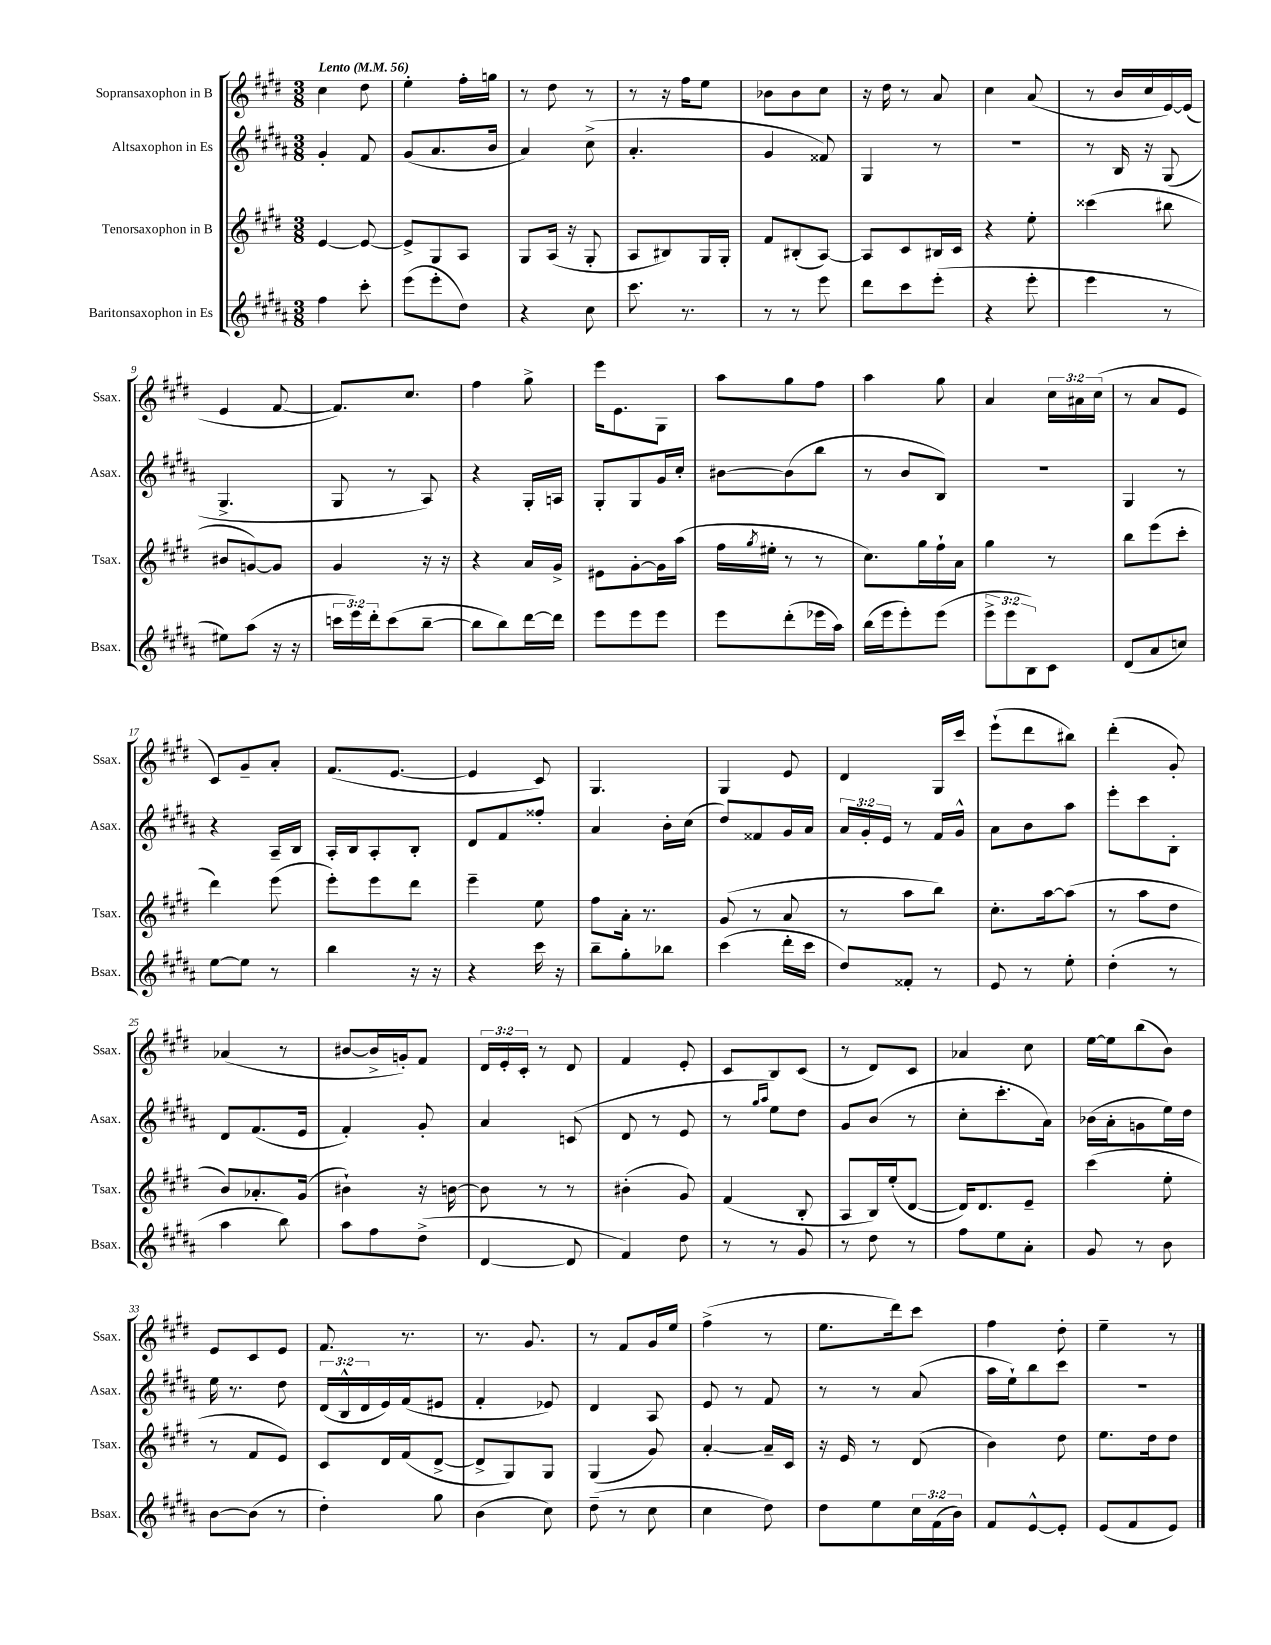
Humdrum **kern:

**kern	**kern	**kern	**kern
*staff4	*staff3	*staff2	*staff1
*clefG2	*clefG2	*clefG2	*clefG2
*k[f#c#g#d#a#]	*k[f#c#g#d#]	*k[f#c#g#d#a#]	*k[f#c#g#d#]
*M3/8	*M3/8	*M3/8	*M3/8
*MM56	*MM56	*MM56	*MM56
4ff#	[4e	4g#'	4cc#
8ccc#'	8e_	8f#	8dd#
=	=	=	=
(8eee	8e^]	(8g#	4ee'
8eee'	8G#	8.a#	.
8dd#)	8A	.	16ff#'
.	.	16b	16gg
=	=	=	=
4r	8G#	4a#)	8r
.	(16A	.	8dd#
.	16r	.	.
8cc#	8G#'	(8cc#^	8r
=	=	=	=
8.ccc#	8A	4.a#'	8r
.	8B#)	.	16r
8.r	.	.	16ff#
.	16G#	.	8ee
.	16G#'	.	.
=	=	=	=
8r	8f#	4g#	8b-
8r	(8B#'	.	8b-
8eee	[8A)	8f##)	8cc#
=	=	=	=
8ddd#	8A]	4G#	16r
.	.	.	16dd#
8ccc#	8c#	.	8r
(8eee'	16B#	8r	8a
.	16c#	.	.
=	=	=	=
4r	4r	4.r	4cc#
8eee'	8ee'	.	(8a
=	=	=	=
4eee	(4ccc##	8r	8r
.	.	16B	16b
.	.	16r	16cc#
8r	8bb#	(8G#	[16e)
.	.	.	(16e]
=	=	=	=
8ee#)	8b#	4.G#^	4e
(8aa#	[8g)	.	.
16r	8g]	.	[8f#
16r	.	.	.
=	=	=	=
24ccc	4g#	8G#	8.f#])
24eee)	.	.	.
24ddd#'	.	.	.
(8ccc	.	8r	.
.	.	.	8.cc#
[8bb~	16r	8A#)	.
.	16r	.	.
=	=	=	=
8bb]	4r	4r	4ff#
8bb)	.	.	.
[16ddd#	16a	16G#'	8gg#^
16ddd#]	16g#^	16A	.
=	=	=	=
8eee	8e#	8G#'	16eee
.	.	.	8.e
8eee	[8g#'	8G#	.
8eee	16g#]	16g#	8G#
.	(16aa	16cc#'	.
=	=	=	=
8eee	16ff#	[8b#	8aa
.	8qgg#	.	.
.	16ee#'	.	.
(8ddd#'	8r	(8b#]	8gg#
16eee-	8r	8bb	8ff#
16aa#)	.	.	.
=	=	=	=
(16bb	8.cc#)	8r	4aa
16eee	.	.	.
8eee')	.	8b	.
.	16gg#	.	.
(8eee	16ff#`	8B)	8gg#
.	16a	.	.
=	=	=	=
12eee^	4gg#	4.r	4a
12eee	.	.	.
12B)	.	.	.
8c#	8r	.	24cc#
.	.	.	24a#
.	.	.	(24cc#
=	=	=	=
(8d#	8bb	4G#	8r
8a#	(8eee	.	8a
8cc)	8ccc#'	8r	8e
=	=	=	=
[8ee	4ddd#)	4r	8c#)
8ee]	.	.	8g#~
8r	(8eee	16A#~	8a'
.	.	16B	.
=	=	=	=
4bb	8eee')	16A#'	(8.f#
.	.	16B	.
.	8eee	8A#'	.
.	.	.	[8.e
16r	8ddd#	8B'	.
16r	.	.	.
=	=	=	=
4r	4eee~	8d#	4e]
.	.	8f#	.
16ccc#	8ee	8ff##'	8c#)
16r	.	.	.
=	=	=	=
8bb~	8ff#	4a#	4.G#
8gg#'	16a'	.	.
.	8.r	.	.
8bb-	.	16b'	.
.	.	(16cc#	.
=	=	=	=
(4ccc#	(8g#	8dd#)	4G#
.	8r	8f##	.
16ddd#'	8a	16g#	8e
16ccc#	.	16a#	.
=	=	=	=
8dd#)	8r	24a#	4d#
.	.	24g#'	.
.	.	24e	.
8f##'	8aa	8r	.
8r	8bb)	16f#	16G#
.	.	16g#^^	16ccc#
=	=	=	=
8e	8.cc#'	8a#	(8eee`
8r	.	8b	8ddd#
.	[16aa	.	.
8ee'	(8aa]	8aa#	8bb#)
=	=	=	=
(4dd#'	8r	8eee'	(4ddd#'
.	8aa	8ccc#	.
8r	8dd#	8B'	8g#')
=	=	=	=
4aa#	8b)	8d#	(4a-
.	8.a-'	(8.f#	.
8bb)	.	.	8r
.	(16g#	16e	.
=	=	=	=
8aa#	4b#`)	4f#')	[8b#
8ff#	.	.	16b#^]
.	.	.	16g')
(8dd#^	16r	8g#'	8f#
.	[16b	.	.
=	=	=	=
[4d#	8b]	4a#	24d#
.	.	.	24e'
.	.	.	24c#'
.	8r	.	8r
8d#]	8r	(8c	8d#
=	=	=	=
4f#)	(4b#'	8d#	4f#
.	.	8r	.
8dd#	8g#)	8e	8e'
=	=	=	=
8r	(4f#	8r	8c#
.	.	16qqgg#	.
.	.	16qqaa#	.
8r	.	8ee)	8B
8g#	8B'	8dd#	(8c#
=	=	=	=
8r	8A	8g#	8r
8dd#	16B)	(8b	8d#)
.	(16ee'	.	.
8r	[8d#	8r	8c#
=	=	=	=
8ff#	16d#])	8cc#'	4a-
.	8.d#	.	.
8ee	.	8.ccc#'	.
8a#'	8e~	.	8cc#
.	.	16a#)	.
=	=	=	=
8g#	(4ccc#	(16b-	[16ee
.	.	16a#'	16ee]
8r	.	8g	(8bb
8b	8ee'	16ee)	8b)
.	.	16dd#	.
=	=	=	=
[8b	8r	16ee	8e
.	.	8.r	.
(8b]	8f#	.	8c#
8r	8e)	8dd#	8e
=	=	=	=
4dd#')	8c#	(24d#	8.f#
.	.	24B^^	.
.	.	24d#	.
.	16d#	16e)	.
.	(16f#	(16f#	8.r
8gg#	[8d#^	8e#	.
=	=	=	=
(4b	8d#^]	4f#'	8.r
.	8G#)	.	.
.	.	.	8.g#
8cc#)	8G#	8e-)	.
=	=	=	=
(8dd#~	(4G#	4d#	8r
8r	.	.	8f#
8cc#	8g#)	8A#	16g#
.	.	.	16ee
=	=	=	=
4cc#	[4a'	8e	(4ff#^
.	.	8r	.
8dd#)	16a~]	8f#	8r
.	16c#	.	.
=	=	=	=
8dd#	16r	8r	8.ee
.	16e	.	.
8ee	8r	8r	.
.	.	.	16ddd#)
24cc#	(8d#	(8a#	8ccc#
(24f#	.	.	.
24b)	.	.	.
=	=	=	=
8f#	4b)	16aa#	4ff#
.	.	16ee`)	.
[8e^^	.	8bb	.
8e']	8dd#	8ccc#	8dd#'
=	=	=	=
(8e	8.ee	4.r	4ee~
8f#	.	.	.
.	16dd#	.	.
8e)	8dd#	.	8r
==	==	==	==
*-	*-	*-	*-
